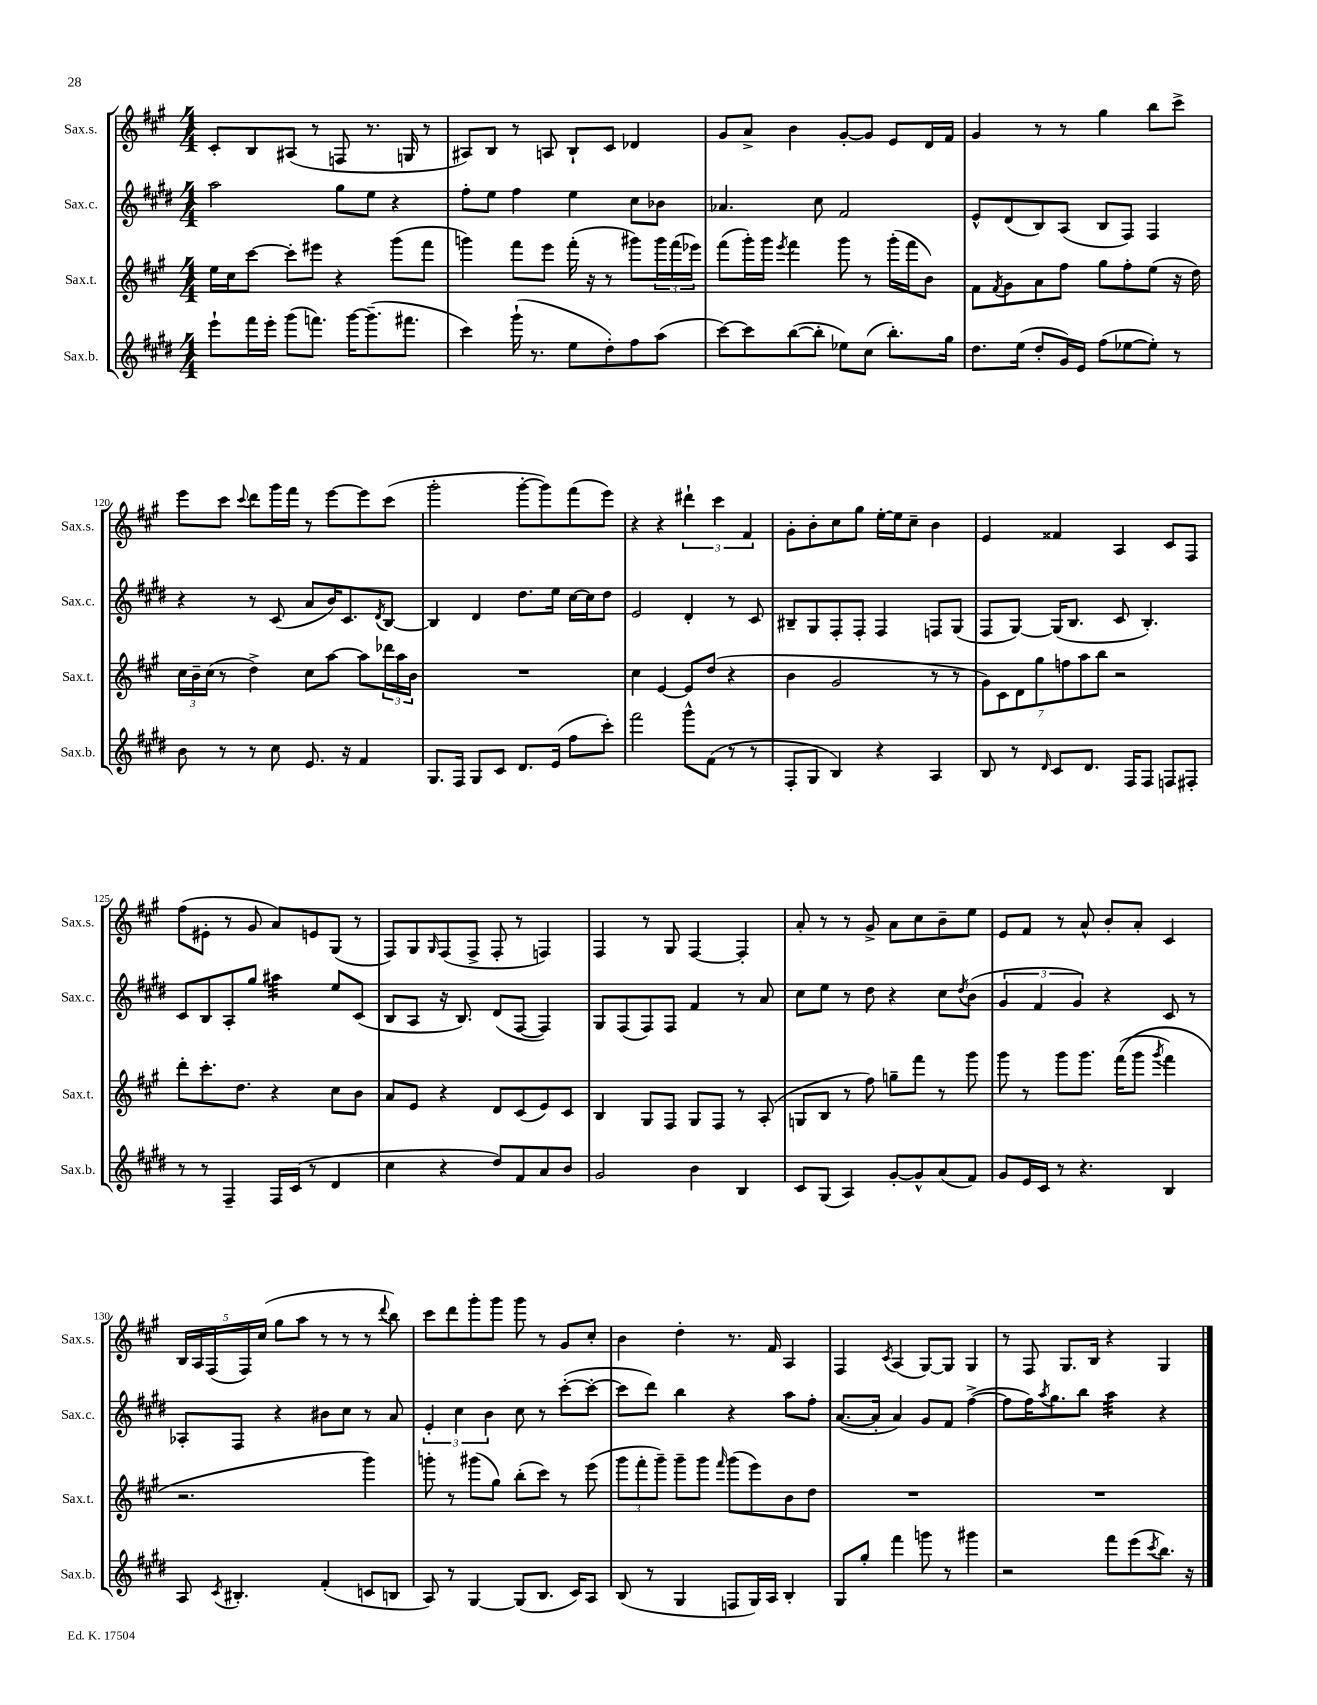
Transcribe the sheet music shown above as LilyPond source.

<<
\new StaffGroup <<
\new Staff = "s0" \with { instrumentName = "Sax.s." shortInstrumentName = "Sax.s." } {
    \clef treble \key a \major \numericTimeSignature \time 4/4
    cis'8-. b8 ais8( r8 f8 r8. g16 r8 |
    ais8) b8 r8 a8 b8-! cis'8 des'4 |
    gis'8 a'8-> b'4 gis'8~-. gis'8 e'8 d'16 fis'16 |
    gis'4 r8 r8 gis''4 b''8 cis'''8-> |
    e'''8 cis'''8 \appoggiatura { cis'''8 } d'''8 gis'''16 fis'''16 r8 e'''8~ e'''8 cis'''8( |
    gis'''2-. gis'''8~-. gis'''8) fis'''8( e'''8) |
    r4 r4 \tuplet 3/2 { dis'''4-! cis'''4 fis'4 } |
    gis'8-. b'8-. cis''8 gis''8 e''16~-. e''16 cis''8-- b'4 |
    e'4 fisis'4 a4 cis'8 fis8 |
    fis''8( eis'8-. r8 gis'8 a'8) e'8 gis8( r8 |
    fis8) gis8 \grace { gis16 } fis8( fis8-> fis8-. r8 f4) |
    fis4 r8 gis8 fis4~ fis4-. |
    a'8-. r8 r8 gis'8-> a'8 cis''8 b'8-- e''8 |
    e'8 fis'8 r8 a'8-^ b'8-. a'8-. cis'4 |
    \tuplet 5/4 { b16 a16 fis16( fis16) cis''16( } gis''8 a''8 r8 r8 r8 \appoggiatura { d'''8 } b''8) |
    cis'''8 d'''8 gis'''8-. gis'''8 gis'''8 r8 gis'8 cis''8-. |
    b'4 d''4-. r8. fis'16 a4 |
    fis4 \acciaccatura { cis'8 } a4( gis8~) gis8 gis4 |
    r8 fis8 gis8. b16 r4 gis4 \bar "|." |
}
\new Staff = "s1" \with { instrumentName = "Sax.c." shortInstrumentName = "Sax.c." } {
    \clef treble \key e \major \numericTimeSignature \time 4/4
    a''2 gis''8 e''8 r4 |
    fis''8-. e''8 fis''4 e''4 cis''8 bes'8 |
    aes'4. cis''8 fis'2 |
    e'8-^ dis'8( b8) a8( b8 fis8) fis4 |
    r4 r8 cis'8( a'8 b'16) cis'8. \acciaccatura { dis'8 } b8~ |
    b4 dis'4 dis''8. e''16 cis''16~ cis''16 dis''8 |
    e'2 dis'4-. r8 cis'8 |
    bis8-- gis8 fis8-. fis8-. fis4 f8 gis8( |
    fis8 gis8~) gis16( b8. cis'8 b4.-.) |
    cis'8 b8 a8-. gis''8 ais''4:32 e''8 cis'8( |
    b8 a8 r16 b8.) dis'8( fis8~ fis4) |
    gis8 fis8( fis8) fis8 fis'4 r8 a'8 |
    cis''8 e''8 r8 dis''8 r4 cis''8 \acciaccatura { dis''8 } b'8( |
    \tuplet 3/2 { gis'4 fis'4 gis'4) } r4 cis'8 r8 |
    aes8-. fis8 r4 bis'8 cis''8 r8 a'8 |
    \tuplet 3/2 { e'4-. cis''4 b'4 } cis''8 r8 cis'''8~-.( cis'''8~-. |
    cis'''8 dis'''8) b''4 r4 a''8 fis''8-. |
    a'8.~( a'16-. a'4) gis'8 fis'8 fis''4~->( |
    fis''8 fis''16) \acciaccatura { a''8 } gis''8. b''8 a''4:32 r4 \bar "|." |
}
\new Staff = "s2" \with { instrumentName = "Sax.t." shortInstrumentName = "Sax.t." } {
    \clef treble \key a \major \numericTimeSignature \time 4/4
    e''16 cis''16 cis'''8~ cis'''8-. eis'''8 r4 gis'''8( fis'''8 |
    g'''4) fis'''8 e'''8 fis'''16-.( r16 r8 gis'''8) \tuplet 3/2 { gis'''16 fis'''16( ees'''16) } |
    fis'''8( gis'''16-.) gis'''16 \acciaccatura { e'''8 } fis'''4 gis'''8 r8 gis'''16-.( fis'''16 b'8) |
    fis'8 \acciaccatura { fis'8 } gis'8 a'8 fis''8 gis''8 fis''8-. e''8( r16 d''16) |
    \tuplet 3/2 { cis''16 b'16-- cis''16( } r8 d''4->) cis''8 a''8~ a''8 \tuplet 3/2 { des'''16 a''16 b'16 } |
    R1 |
    cis''4 e'4~ e'8 d''8( r4 |
    b'4 gis'2 r8 r8 |
    \tuplet 7/4 { gis'8) cis'8 d'8 gis''8 f''8 a''8 b''8 } r2 |
    d'''8-. cis'''8.-. d''8. r4 cis''8 b'8 |
    a'8 e'8 r4 d'8 cis'8( e'8) cis'8 |
    b4 gis8 fis8 gis8 fis8 r8 a8-.( |
    g8 b8 r8 fis''8) g''8-- fis'''8 r8 gis'''8 |
    gis'''8 r8 gis'''8 gis'''8. fis'''16(\( gis'''8 \acciaccatura { gis'''8 } fis'''4) |
    r2. gis'''4\) |
    g'''8-. r8 gis'''8( gis''8) b''8-.( cis'''8) r8 e'''8( |
    \tuplet 3/2 { gis'''8 fis'''8-. gis'''8--) } gis'''8-- gis'''8 \grace { fis'''16 } gis'''8( e'''8) b'8 d''8 |
    R1 |
    R1 \bar "|." |
}
\new Staff = "s3" \with { instrumentName = "Sax.b." shortInstrumentName = "Sax.b." } {
    \clef treble \key e \major \numericTimeSignature \time 4/4
    e'''8-! fis'''16 e'''16-. gis'''8( f'''8.) gis'''16~ gis'''8.--( fis'''8. |
    cis'''4) gis'''16-!( r8. e''8 dis''8-.) fis''8 a''8( |
    cis'''8~) cis'''8 b''8~( b''8-. ees''8) cis''8( b''8.-.) gis''16 |
    dis''8. e''16( dis''8-. gis'16) e'16 fis''8( ees''8~ ees''8-.) r8 |
    b'8 r8 r8 cis''8 e'8. r16 fis'4 |
    gis8. fis16 gis8 cis'8 dis'8. e'16( fis''8 cis'''8-.) |
    fis'''2 gis'''8-^ fis'8( r8 r8 |
    fis8-. gis8 b4) r4 a4 |
    b8 r8 \grace { dis'16 } cis'8 dis'8. fis16 fis8 f8 fis8-. |
    r8 r8 fis4-- fis16 cis'16( r8 dis'4 |
    cis''4 r4 dis''8) fis'8 a'8 b'8 |
    gis'2 b'4 b4 |
    cis'8 gis8( a4) gis'8~-. gis'8-^ a'8( fis'8) |
    gis'8 e'16 cis'16 r8 r4. b4 |
    a8 \acciaccatura { cis'8 } bis4.-. fis'4-.( c'8 b8 |
    a8) r8 gis4~ gis8( b8. cis'16) a8 |
    b8( r8 gis4 f8 gis16) a16 b4-. |
    gis8 gis''8-. fis'''4 g'''8 r8 gis'''4 |
    r2 fis'''8 e'''8( \acciaccatura { cis'''8 } b''8.) r16 \bar "|." |
}
>>
>>
\layout { \context { \Score currentBarNumber = #116 \override BarNumber.break-visibility = ##(#f #t #t) barNumberVisibility = #(every-nth-bar-number-visible 5) } }
